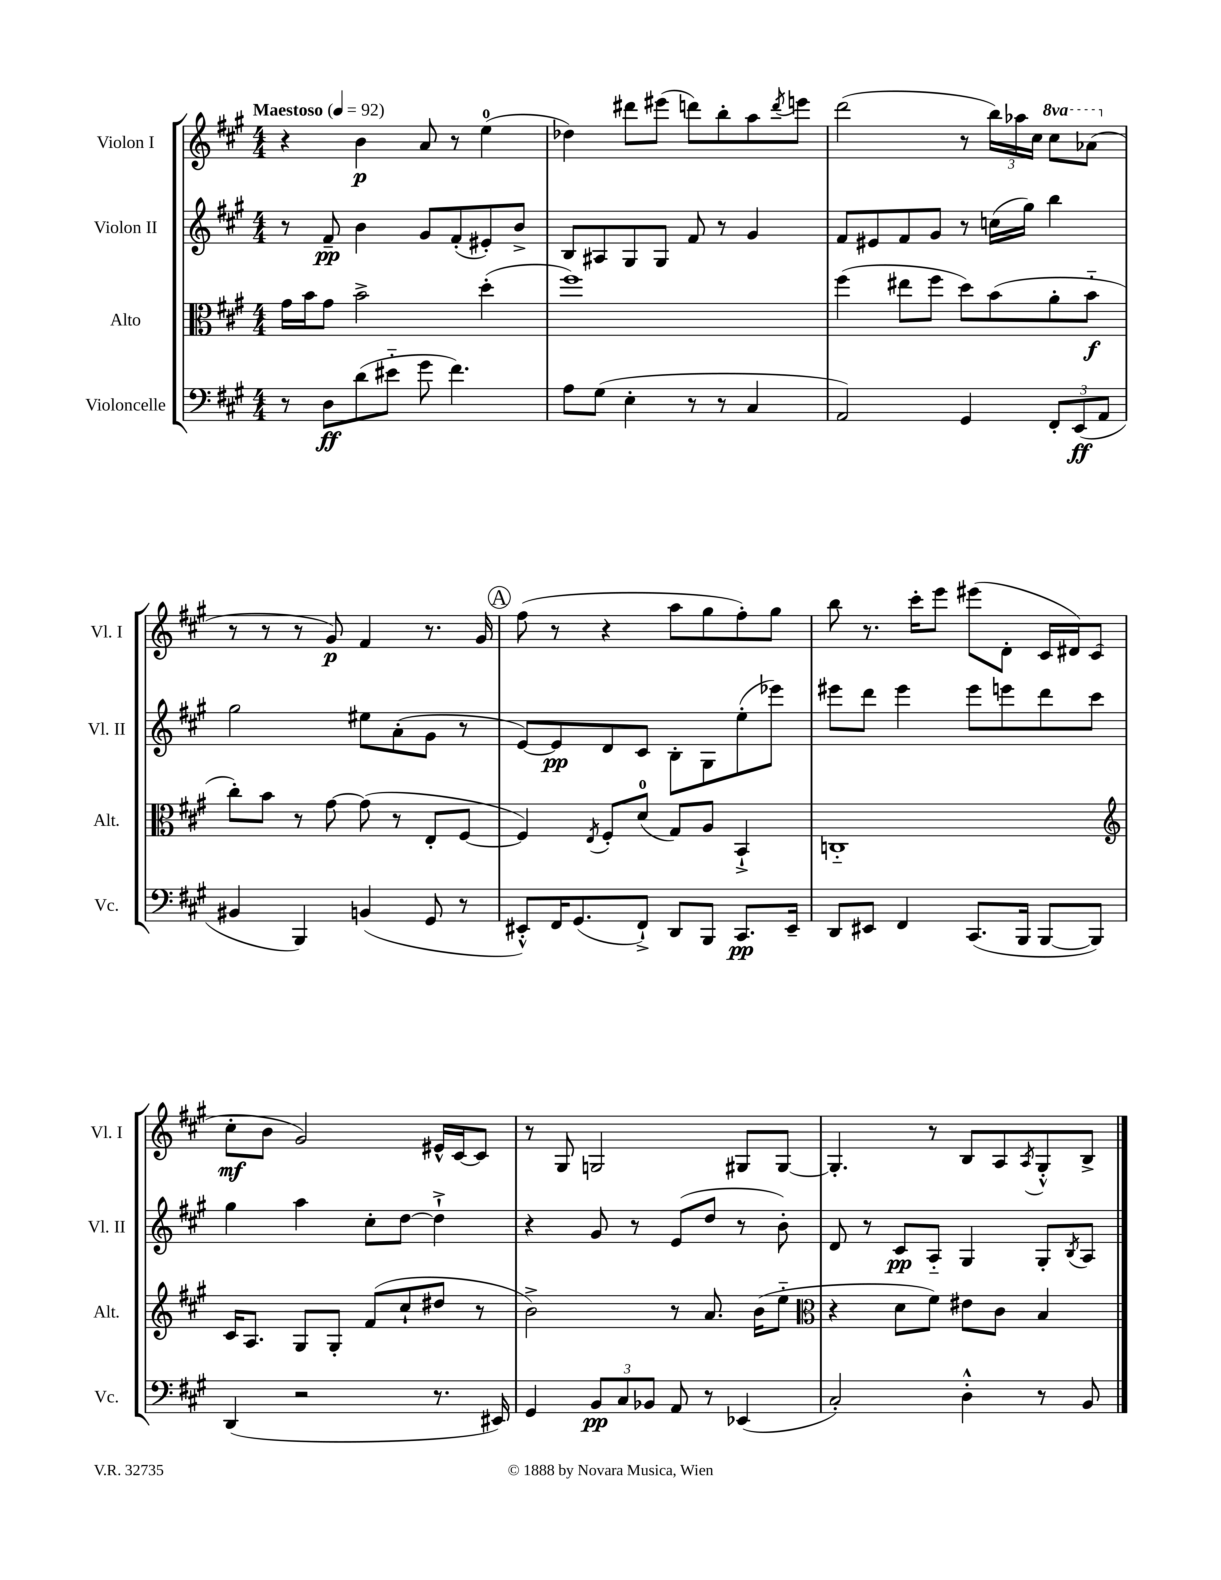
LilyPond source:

<<
\new StaffGroup <<
\new Staff = "s0" \with { instrumentName = "Violon I" shortInstrumentName = "Vl. I" } {
    \clef treble \key a \major \numericTimeSignature \time 4/4 \set Staff.ottavationMarkups = #ottavation-simple-ordinals \tempo "Maestoso" 4 = 92
    r4 b'4\p a'8 r8 e''4-0( |
    des''4) dis'''8 eis'''8( d'''8) b''8-. a''8 \acciaccatura { d'''8 } e'''8 |
    d'''2( r8 \tuplet 3/2 { b''16) aes''16 cis''16 } \ottava #1 cis'''8 aes''!8( \ottava #0 |
    r8 r8 r8 gis'8\p) fis'4 r8. gis'16 |
    \mark \markup { \circle "A" } fis''8( r8 r4 a''8 gis''8 fis''8-.) gis''8 |
    b''8 r8. cis'''16-. e'''8 eis'''8( d'8-. cis'16 dis'16) cis'8( |
    cis''8-.\mf b'8 gis'2) eis'16-^ cis'16~ cis'8 |
    r8 gis8 g2 gis8 gis8~ |
    gis4.-. r8 b8 a8 \acciaccatura { a8 } gis8-.-^ b8-> \bar "|." |
}
\new Staff = "s1" \with { instrumentName = "Violon II" shortInstrumentName = "Vl. II" } {
    \clef treble \key a \major \numericTimeSignature \time 4/4
    r8 fis'8--\pp b'4 gis'8 fis'8-.( eis'8-.) b'8-> |
    b8 ais8 gis8 gis8 fis'8 r8 gis'4 |
    fis'8 eis'8 fis'8 gis'8 r8 c''16( gis''16) b''4 |
    gis''2 eis''8 a'8-.( gis'8 r8 |
    \mark \markup { \circle "A" } e'8~) e'8\pp d'8 cis'8 b8-. gis8 e''8-.( ees'''8) |
    eis'''8 d'''8 eis'''4 eis'''8 e'''8 d'''8 cis'''8 |
    gis''4 a''4 cis''8-. d''8~ d''4-!-> |
    r4 gis'8 r8 e'8( d''8 r8 b'8-.) |
    d'8 r8 cis'8\pp a8-_ gis4 gis8-. \acciaccatura { b8 } a8 \bar "|." |
}
\new Staff = "s2" \with { instrumentName = "Alto" shortInstrumentName = "Alt." } {
    \clef alto \key a \major \numericTimeSignature \time 4/4
    gis'16 b'16 gis'8 b'2-> d''4-.( |
    fis''1) |
    fis''4( eis''8 fis''8 d''8) b'8( a'8-. b'8-_\f |
    cis''8-.) b'8 r8 gis'8~ gis'8( r8 e8-. fis8~ |
    \mark \markup { \circle "A" } fis4) \acciaccatura { e8 } fis8-. d'8-0( gis8) a8 b,4-!-> |
    c1-_ |
    \clef treble cis'16 a8. gis8 gis8-. fis'8( cis''8-! dis''8 r8 |
    b'2->) r8 a'8. b'16( e''8-_ |
    \clef alto r4 d'8 fis'8) eis'8 cis'8 b4 \bar "|." |
}
\new Staff = "s3" \with { instrumentName = "Violoncelle" shortInstrumentName = "Vc." } {
    \clef bass \key a \major \numericTimeSignature \time 4/4
    r8 d8\ff d'8( eis'8-_ gis'8 fis'4.) |
    a8 gis8( e4-. r8 r8 cis4 |
    a,2) gis,4 \tuplet 3/2 { fis,8-. e,8\ff( a,8 } |
    bis,4 b,,4) b,4( gis,8 r8 |
    \mark \markup { \circle "A" } eis,8-.-^) fis,16 gis,8.( fis,8-!->) d,8 b,,8 cis,8.\pp eis,16-- |
    d,8 eis,8 fis,4 cis,8.( b,,16 b,,8~ b,,8) |
    d,4( r2 r8. eis,16) |
    gis,4 \tuplet 3/2 { b,8\pp cis8 bes,8 } a,8 r8 ees,4( |
    cis2-.) d4-.-^ r8 b,8 \bar "|." |
}
>>
>>
\layout { \context { \Score \remove "Bar_number_engraver" } }
